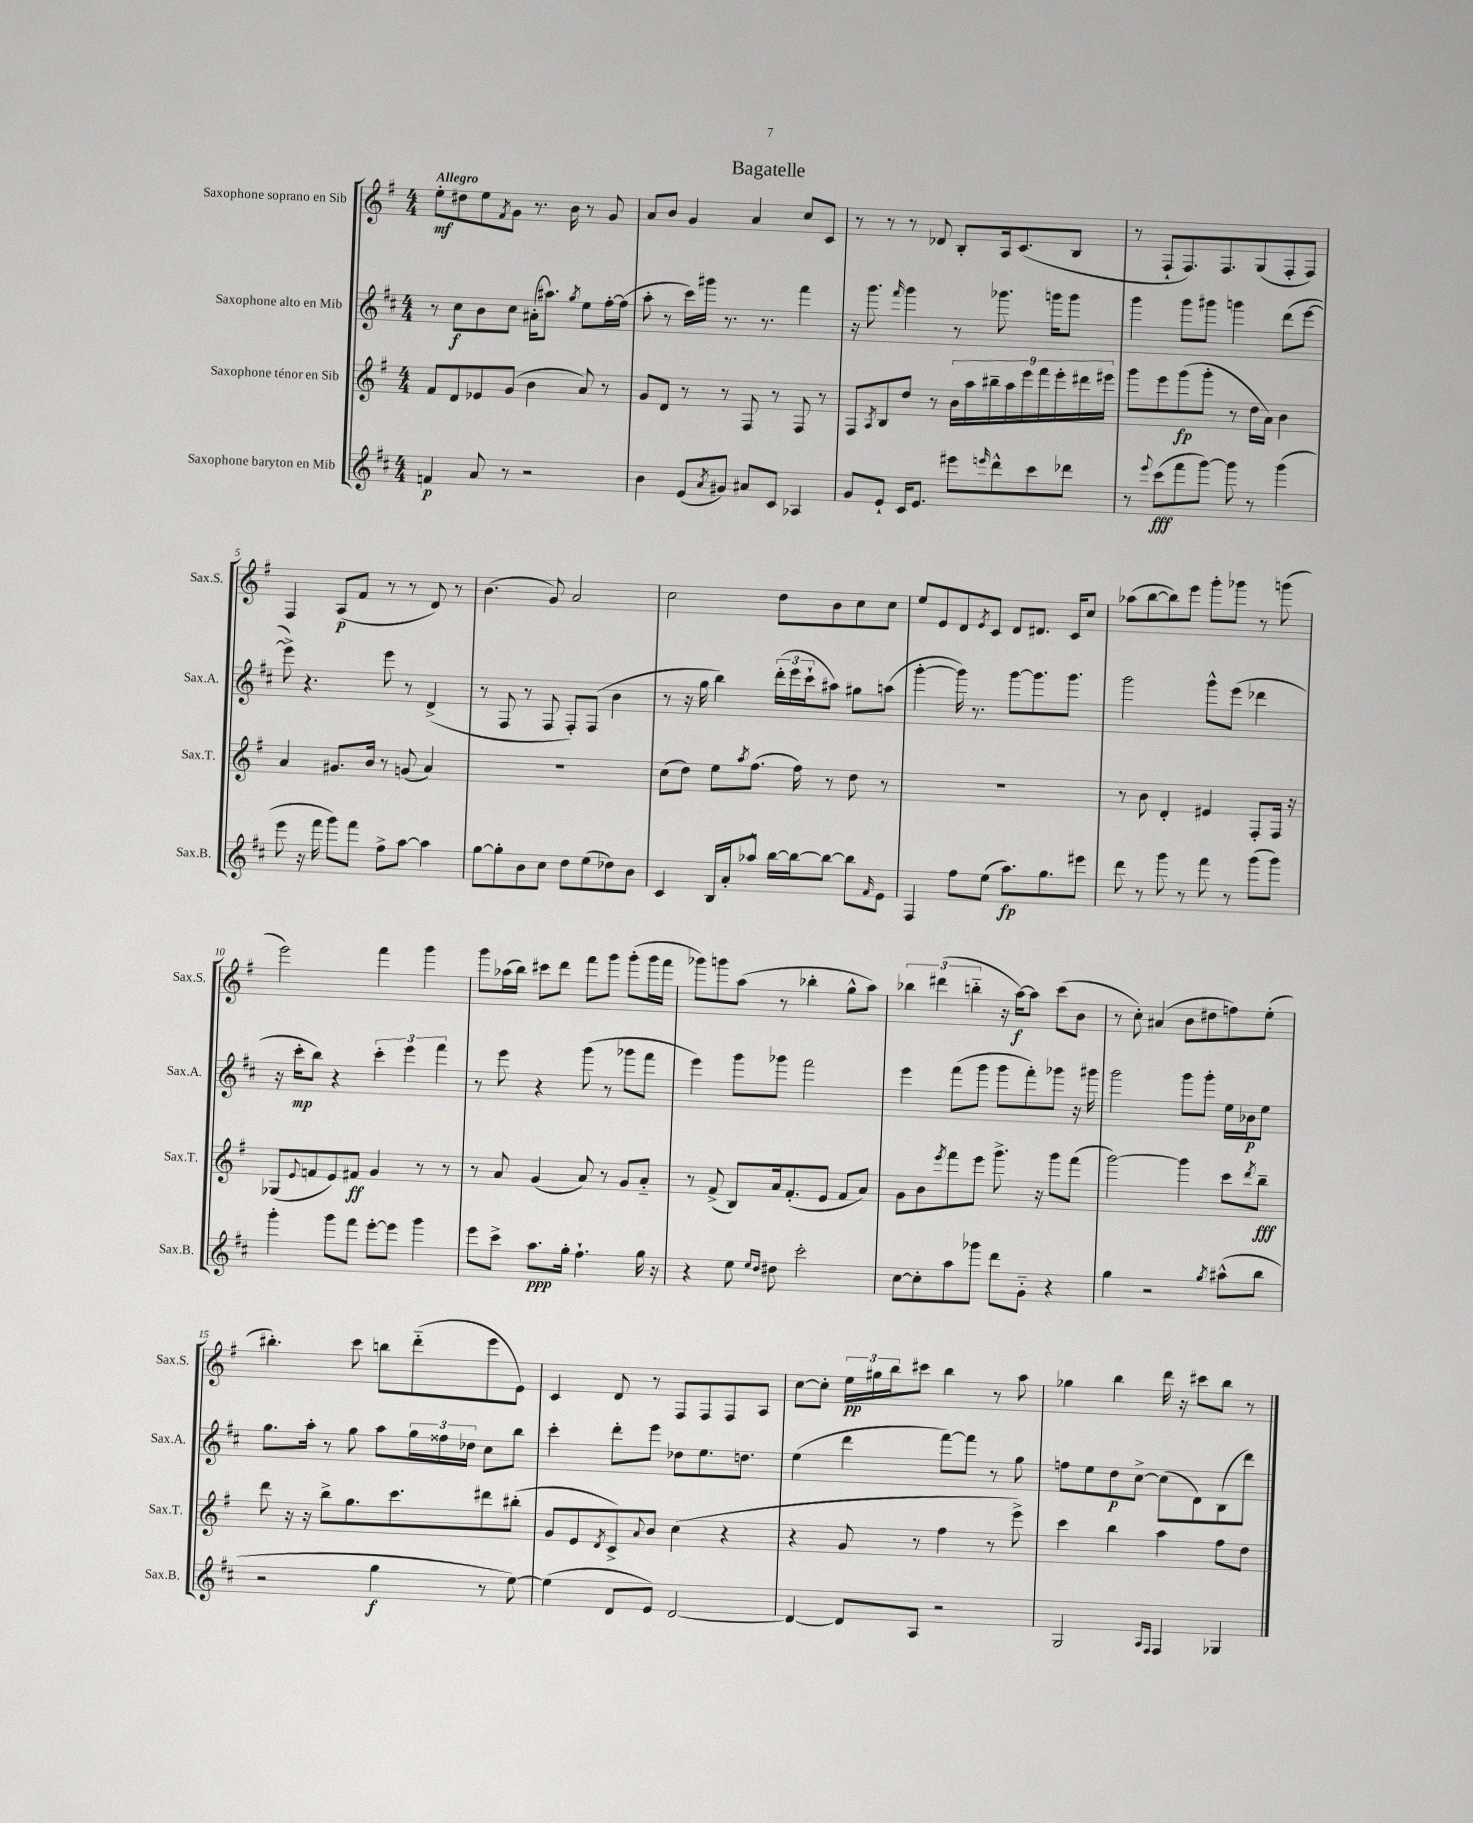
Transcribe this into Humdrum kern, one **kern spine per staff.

**kern	**dynam	**kern	**dynam	**kern	**dynam	**kern	**dynam
*part4	*part4	*part3	*part3	*part2	*part2	*part1	*part1
*staff4	*staff4	*staff3	*staff3	*staff2	*staff2	*staff1	*staff1
*I"Saxophone baryton en Mib	*	*I"Saxophone ténor en Sib	*	*I"Saxophone alto en Mib	*	*I"Saxophone soprano en Sib	*
*I'Sax.B.	*	*I'Sax.T.	*	*I'Sax.A.	*	*I'Sax.S.	*
*clefG2	*	*clefG2	*	*clefG2	*	*clefG2	*
*k[f#c#]	*	*k[f#]	*	*k[f#c#]	*	*k[f#]	*
*M4/4	*	*M4/4	*	*M4/4	*	*M4/4	*
=1	=1	=1	=1	=1	=1	=1	=1
!	!	!	!	!	!	!LO:TX:a:B:t=Allegro	!
4fn/	p	8f#/L	.	8r	.	8ee'\L	mf
.	.	8d/	.	8cc#\L	f	8dd#X\	.
8a/	.	8e-X/	.	8b\	.	8ee\	.
.	.	.	.	.	.	8qf#/	.
8r	.	(8g/J	.	8cc#\J	.	8g\J	.
2r	.	4b\	.	(16a#X'\KL	.	8.r	.
.	.	.	.	8.aa#X\J)	.	.	.
.	.	.	.	.	.	16b\	.
.	.	.	.	8qgg/	.	.	.
.	.	8a/)	.	8ee\L	.	8r	.
.	.	8r	.	[16ff#'\L	.	8g/	.
.	.	.	.	(16ff#\JJ]	.	.	.
=2	=2	=2	=2	=2	=2	=2	=2
4b\	.	8g/L	.	8aa'\	.	8a/L	.
.	.	8d/J	.	8r	.	8b/J	.
(8e/L	.	8r	.	16ccc#\LL)	.	4g/	.
.	.	.	.	16ggg#X\JJ	.	.	.
8qa/	.	.	.	.	.	.	.
8g#X/J)	.	8r	.	8.r	.	.	.
8a#X/L	.	8F#/	.	.	.	4a/	.
.	.	.	.	8.r	.	.	.
8c#/J	.	8r	.	.	.	.	.
4A-X/	.	8F#/	.	4fff#\	.	8cc/L	.
.	.	8r	.	.	.	8c/J	.
=3	=3	=3	=3	=3	=3	=3	=3
8g/L	.	8F#/L	.	16r	.	8r	.
.	.	.	.	8.ggg\	.	.	.
.	.	8qA/	.	.	.	.	.
8e`/J	.	8B/	.	.	.	8r	.
.	.	.	.	16qqfff#/	.	.	.
16c#/KL	.	8dd/J	.	4ggg\	.	8r	.
8.e/J	.	.	.	.	.	.	.
.	.	8r	.	.	.	8d-X/	.
8eee#X\L	.	18b\LL	.	8r	.	8B'/L	.
.	.	18aa\	.	.	.	.	.
.	.	18bb#X~\	.	.	.	.	.
16qqeeen/	.	.	.	.	.	.	.
8ddd^^\	.	.	.	8.ggg-X\	.	16A/k	.
.	.	18aa\	.	.	.	.	.
.	.	.	.	.	.	(8.c/	.
.	.	18eee\	.	.	.	.	.
8ccc#\	.	.	.	.	.	.	.
.	.	18fff#\	.	.	.	.	.
.	.	.	.	16gggn\KL	.	.	.
.	.	18eee'\	.	.	.	.	.
8ddd-X\J	.	.	.	8ggg\J	.	8B/J	.
.	.	18ddd#X\	.	.	.	.	.
.	.	18eee#X\JJ	.	.	.	.	.
=4	=4	=4	=4	=4	=4	=4	=4
8r	.	8ggg\L	.	4ggg\	.	8r	.
8qqeee/	.	.	.	.	.	.	.
(8ccc#\L	fff	8eee\	.	.	.	8F#`/L	.
8fff#\	.	(8ggg\	fp	8ggg\L	.	8.F#/)	.
[8ggg\J)	.	8ggg'\J	.	8ggg#X\J	.	.	.
.	.	.	.	.	.	8.F#/	.
8ggg\]	.	8r	.	4gggn\	.	.	.
8r	.	16dd\LL	.	.	.	(8G/	.
.	.	16a\JJ)	.	.	.	.	.
(4ggg\	.	4b\	.	(8ddd\L	.	8F#'/	.
.	.	.	.	[8eee\J	.	8F#/J)	.
!!LO:LB:g=z
=5	=5	=5	=5	=5	=5	=5	=5
8eee\	.	4a/	.	8eee^\])	.	4F#/	.
16r	.	.	.	4.r	.	.	.
16fff#\	.	.	.	.	.	.	.
8ggg\L)	.	8.g#X/L	.	.	.	(8A/L	p
8fff#\J	.	.	.	.	.	8f#/J	.
.	.	16b/Jk	.	.	.	.	.
8ff#^\L	.	8r	.	8eee\	.	8r	.
[8aa\J	.	(8gn/	.	8r	.	8r	.
4aa\]	.	4a/)	.	(4d^/	.	8d/)	.
.	.	.	.	.	.	8r	.
=6	=6	=6	=6	=6	=6	=6	=6
[8gg\L	.	1r	.	8r	.	(4.b\	.
8gg'\]	.	.	.	8F#/	.	.	.
8b\	.	.	.	8r	.	.	.
8cc#\J	.	.	.	8F#/	.	8g/)	.
8dd\L	.	.	.	8F#'/L)	.	2a/	.
(8ee\	.	.	.	(8F#/J	.	.	.
8dd-X\)	.	.	.	4b\	.	.	.
8b\J	.	.	.	.	.	.	.
=7	=7	=7	=7	=7	=7	=7	=7
4c#/	.	(8cc\L	.	8r	.	2cc\	.
.	.	8dd\J)	.	16r	.	.	.
.	.	.	.	16gg\	.	.	.
16B/LL	.	8ee\L	.	4bb\)	.	.	.
16a'/J	.	.	.	.	.	.	.
.	.	8qaa/	.	.	.	.	.
8aa-X^^/J	.	(8.ff#\J	.	.	.	.	.
[16bb\LL	.	.	.	(24ddd'\LL	.	8dd\L	.
.	.	.	.	24eee\	.	.	.
16bb\J_	.	16ff#\)	.	.	.	.	.
.	.	.	.	24ccc#`\J	.	.	.
8bb\J_	.	8r	.	8aa#X\J)	.	8b\	.
8bb\L]	.	8dd\	.	8gg#X\L	.	8cc\	.
16qqf#/	.	.	.	.	.	.	.
8e\J	.	8r	.	(8aan\J	.	8cc\J	.
=8	=8	=8	=8	=8	=8	=8	=8
4F#/	.	1r	.	[4ggg'\	.	8ee/L	.
.	.	.	.	.	.	8e/	.
8ff#\L	.	.	.	16ggg\])	.	8d/	.
.	.	.	.	8.r	.	.	.
.	.	.	.	.	.	8qe/	.
(8ee\J	.	.	.	.	.	8c/J	.
8.aa\L)	fp	.	.	[8ggg\L	.	8d/L	.
.	.	.	.	8.ggg\]	.	8.d#X/J	.
8.gg\	.	.	.	.	.	.	.
.	.	.	.	8.ggg\J	.	16c/KL	.
8eee#X\J	.	.	.	.	.	8cc/J	.
=9	=9	=9	=9	=9	=9	=9	=9
8ddd\	.	8r	.	2ggg\	.	(8aa-X\L	.
8r	.	8b\	.	.	.	[8bb\	.
8ggg\	.	4d'/	.	.	.	8bb\])	.
8r	.	.	.	.	.	8eee\J	.
8fff#\	.	4e#X/	.	8ggg^^\L	.	8ggg'\L	.
8r	.	.	.	(8eee\J	.	8ggg-X\J	.
(8ggg\L	.	8F#'/L	.	4ddd-X\	.	8r	.
8ggg\J)	.	16F#/Jk	.	.	.	(8gggn\	.
.	.	16r	.	.	.	.	.
!!LO:LB:g=z
=10	=10	=10	=10	=10	=10	=10	=10
4ggg'\	.	(8G-X/L	.	16r	.	2eee\)	.
.	.	.	.	16ccc#'\KL	mp	.	.
.	.	8qqe/	.	.	.	.	.
.	.	8fn/	.	8bb\J)	.	.	.
8ggg\L	.	8e/)	.	4r	.	.	.
8fff#\J	.	8f#X/J	ff	.	.	.	.
[8eee'\L	.	4g/	.	6ccc#'\	.	4fff#\	.
8eee\J]	.	.	.	.	.	.	.
.	.	.	.	6eee\	.	.	.
4ggg\	.	8r	.	.	.	4ggg\	.
.	.	.	.	6fff#\	.	.	.
.	.	8r	.	.	.	.	.
=11	=11	=11	=11	=11	=11	=11	=11
8eee\L	.	8r	.	8r	.	8ggg\L	.
8ccc#^\J	.	8a/	.	8eee\	.	(16aa-X\L	.
.	.	.	.	.	.	16bb\JJ)	.
8.aa\L	ppp	(4g/	.	4r	.	8ccc#X\L	.
.	.	.	.	.	.	8ddd\J	.
16gg'\Jk	.	.	.	.	.	.	.
4.ff#`\	.	8a/)	.	(8ggg\	.	8fff#\L	.
.	.	8r	.	8r	.	8ggg\J	.
.	.	8g/L	.	8ggg-X\L	.	(8ggg'\L	.
16gg\	.	8a/J	.	8fff#\J	.	16ggg\L	.
16r	.	.	.	.	.	16fff#\JJ	.
=12	=12	=12	=12	=12	=12	=12	=12
4r	.	8r	.	4eee\)	.	8ggg-X\L)	.
.	.	(8f#^/	.	.	.	8gggn\	.
8ee\	.	8B/L)	.	8ggg\L	.	(8aa\J	.
16qqee/LL	.	.	.	.	.	.	.
16qqdd/JJ	.	.	.	.	.	.	.
8dd#X\	.	16a/k	.	8ggg-X\J	.	8r	.
.	.	(8.f#'/	.	.	.	.	.
2ccc#'\	.	.	.	2fff#\	.	4bb-X'\	.
.	.	8e/J	.	.	.	.	.
.	.	8f#/L	.	.	.	8gg^^\L	.
.	.	8a/J)	.	.	.	8aa\J)	.
=13	=13	=13	=13	=13	=13	=13	=13
[8cc#\L	.	8g\L	.	4eee\	.	6bb-X\	.
8cc#'\]	.	8b\	.	.	.	.	.
.	.	.	.	.	.	(6ddd#X\	.
.	.	8qeee/	.	.	.	.	.
8aa\	.	8fff#\	.	(8fff#\L	.	.	.
.	.	.	.	.	.	6bbn\	.
8ggg-X\J	.	8eee\J	.	8ggg\J	.	.	.
8ddd\L	.	8.ggg^\	.	8ggg\L	.	16r	.
.	.	.	.	.	.	[16aa\KL)	f
8g\J	.	.	.	8fff#'\)	.	8aa\J]	.
.	.	16r	.	.	.	.	.
4r	.	8ggg\L	.	8ggg-X\J	.	(8ccc\L	.
.	.	(8fff#\J	.	16r	.	8b\J	.
.	.	.	.	16ggg#X\	.	.	.
=14	=14	=14	=14	=14	=14	=14	=14
4gg\	.	[2ggg\)	.	2ggg\	.	8r	.
.	.	.	.	.	.	8cc'\)	.
2r	.	.	.	.	.	(4a#X/	.
.	.	4ggg\]	.	8ggg\L	.	8b\L	.
.	.	.	.	8ggg'\J	.	8dd#X\	.
8qgg/	.	.	.	.	.	.	.
(8aa#X^^\L	.	8ccc\L	.	16ee\LL	.	8ffn\)	.
.	.	.	.	16b-X\J	p	.	.
.	.	8qddd/	.	.	.	.	.
8bb\J	.	8bb~\J	fff	8ee\J	.	(8ee'\J	.
!!LO:LB:g=z
=15	=15	=15	=15	=15	=15	=15	=15
2r	.	8ddd\	.	8.gg\L	.	4.bb#X'\)	.
.	.	16r	.	.	.	.	.
.	.	16r	.	16aa'\Jk	.	.	.
.	.	8bb^\L	.	8r	.	.	.
.	.	8.gg\	.	8gg\	.	8ccc\	.
4gg\	f	.	.	8aa\L	.	8bbn\L	.
.	.	8.ccc\	.	.	.	.	.
.	.	.	.	24gg\L	.	(8ddd\	.
.	.	.	.	24ff##X\	.	.	.
.	.	.	.	24dd-X\JJ	.	.	.
8r	.	8ddd#X\	.	8cc#\L	.	8eee\	.
[8ee\)	.	(8bb#X'\J	.	8bb\J	.	8e\J)	.
=16	=16	=16	=16	=16	=16	=16	=16
(4ee\]	.	8g/L	.	4ccc#'\	.	4c/	.
.	.	8e/	.	.	.	.	.
.	.	8qd/	.	.	.	.	.
8d/L	.	8c^/)	.	8ddd'\L	.	8d/	.
.	.	8qqa/	.	.	.	.	.
8e/J)	.	8b/J	.	8eee\J	.	8r	.
[2d/	.	(4cc\	.	8dd-X\L	.	8F#/L	.
.	.	.	.	8.ee\	.	8F#/	.
.	.	4r	.	.	.	8F#/	.
.	.	.	.	8.ddn\J	.	.	.
.	.	.	.	.	.	8A/J	.
=17	=17	=17	=17	=17	=17	=17	=17
4d/_	.	4r	.	(4ee\	.	[8cc\L	.
.	.	.	.	.	.	8cc'\J]	.
8d/L]	.	8g/	.	4ddd\	.	24ee\LL	pp
.	.	.	.	.	.	24gg#X\	.
.	.	.	.	.	.	24bb\J	.
8A/J	.	8r	.	.	.	8ccc#X\J	.
2r	.	4ff#\	.	[8fff#\L)	.	4bb\	.
.	.	.	.	8fff#\J]	.	.	.
.	.	8r	.	8r	.	8r	.
.	.	8eee^\)	.	8gg\	.	8aa\	.
=18	=18	=18	=18	=18	=18	=18	=18
2G/	.	4ccc\	.	8ffn\L	.	4gg-X\	.
.	.	.	.	8ee\	.	.	.
.	.	4bb\	.	8dd\	p	4bb\	.
.	.	.	.	[8cc#^\J	.	.	.
16qqA/LL	.	.	.	.	.	.	.
16qqF#/JJ	.	.	.	.	.	.	.
4F#/	.	4aa\	.	(8cc#\L]	.	16ddd\	.
.	.	.	.	.	.	16r	.
.	.	.	.	8d\)	.	8ccc#X\L	.
4G-X/	.	8ff#\L	.	(8B\	.	8bb\J	.
.	.	8dd\J	.	8ddd\J)	.	8r	.
==	==	==	==	==	==	==	==
*-	*-	*-	*-	*-	*-	*-	*-
